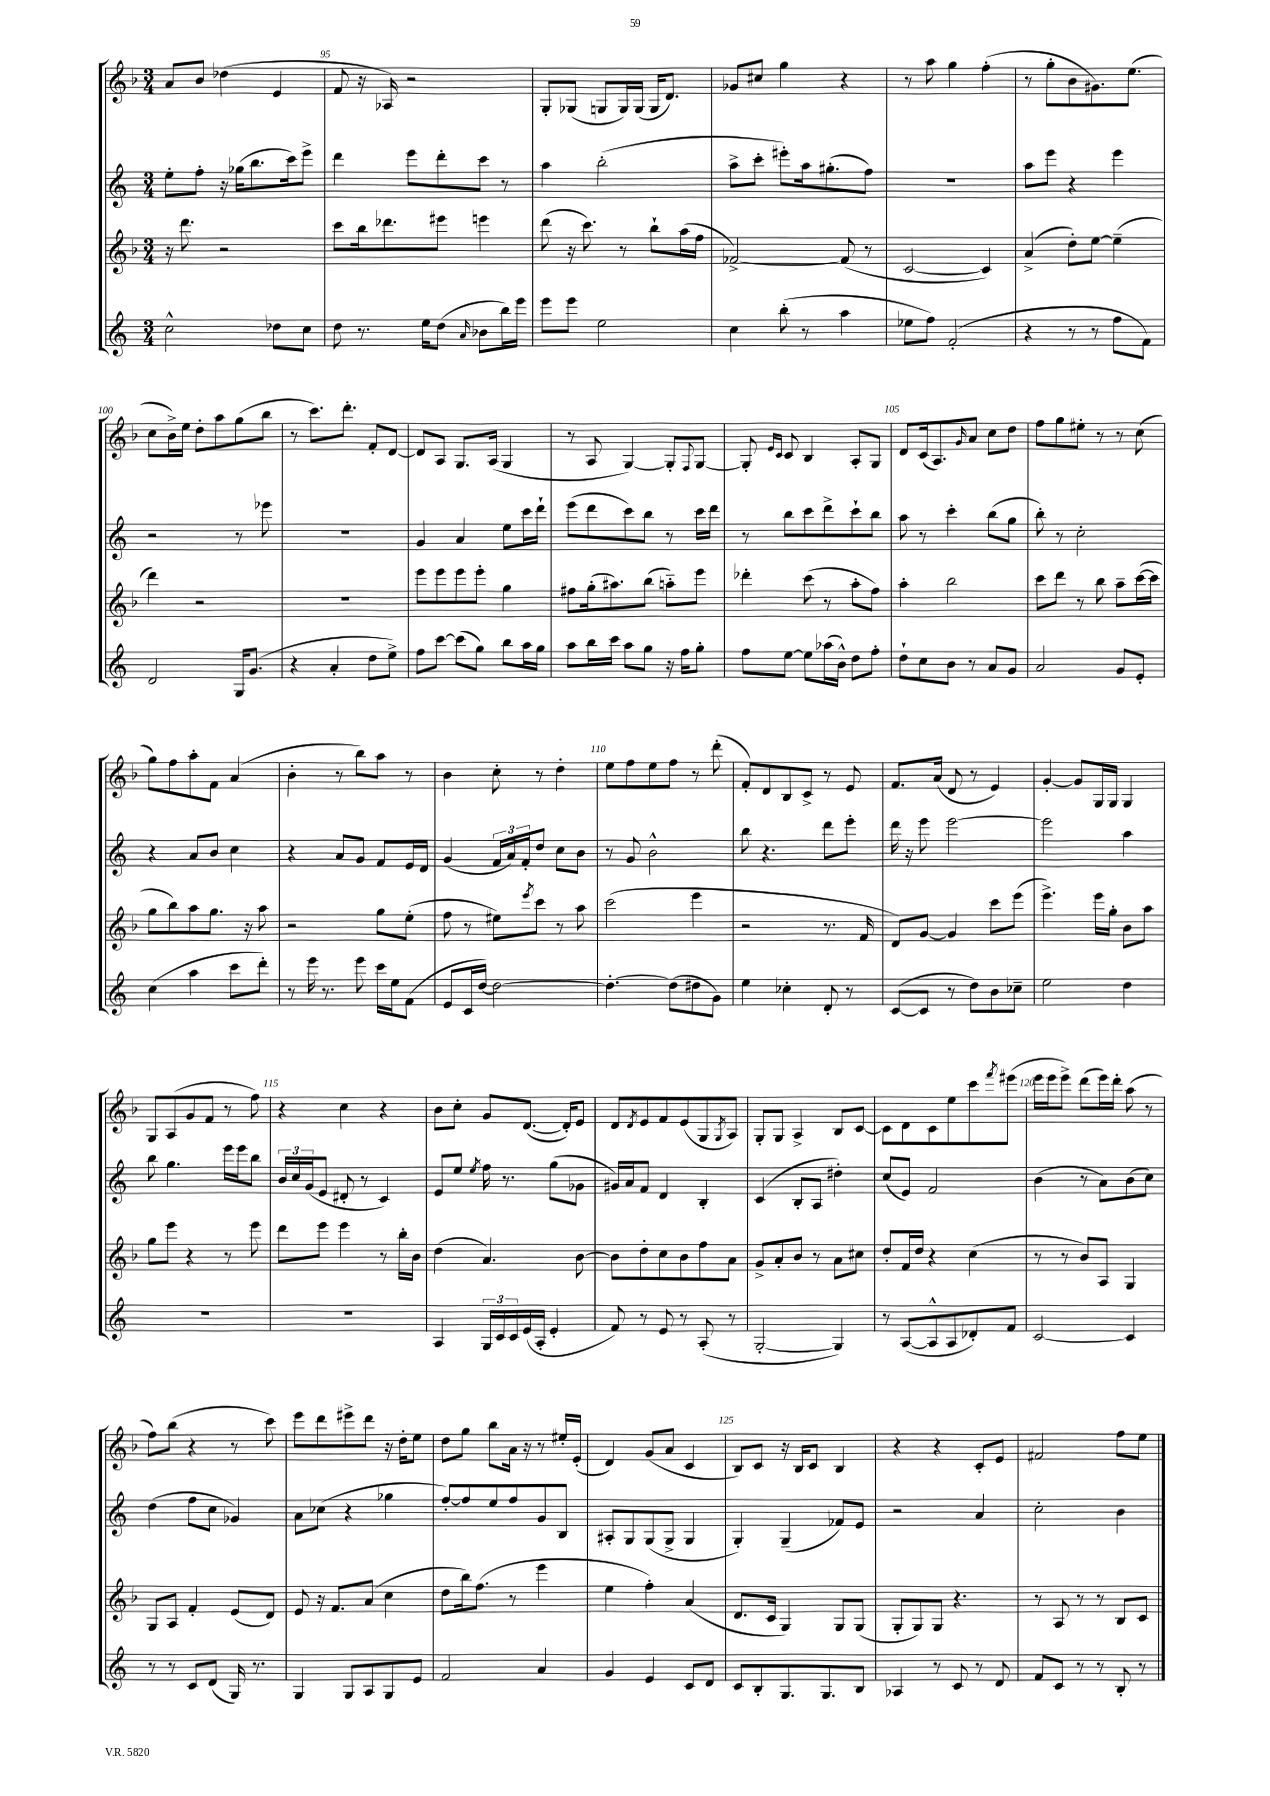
<<
\new StaffGroup <<
\new Staff = "s0" {
    \clef treble \key f \major \numericTimeSignature \time 3/4
    a'8 bes'8 des''4( e'4 |
    f'8 r16 aes16) r2 |
    g8-. ges8( g8 g16) g16( g16 d'8.) |
    ges'8 cis''8 g''4 r4 |
    r8 a''8 g''4 f''4-.( |
    r8 g''8-. bes'8 gis'8.) e''8.( |
    c''8 bes'16->) e''16 d''8-. a''8 g''8( bes''8 |
    r8 c'''8.) d'''8.-. f'8-. d'8~ |
    d'8 a8 g8. a16( g4 |
    r8 a8 g4~) g8-. \appoggiatura { f8 } g8~ |
    g8-. \grace { e'16 c'16 } c'8 bes4 a8-. g8 |
    d'8 c'16( a8.) \grace { g'16 } a'8 c''8 d''8 |
    f''8 g''8 eis''8-. r8 r8 c''8( |
    g''8) f''8 a''8-. f'8 a'4( |
    bes'4-. r8 bes''8) a''8 r8 |
    bes'4 c''8-. r8 d''4-. |
    e''8 f''8 e''8 f''8 r8 d'''8-.( |
    f'8-.) d'8 bes8 c'8-> r8 e'8 |
    f'8. a'16( d'8 r8 e'4) |
    g'4~-. g'8 g16 g16 g4 |
    g8 a8( g'8 f'8 r8 f''8) |
    r4 c''4 r4 |
    bes'8 c''8-. g'8 d'8.~( d'16-.) e'8 |
    d'8 \acciaccatura { d'8 } e'8 f'8 e'8( g8 \acciaccatura { g8 } a8) |
    g8-. g8 a4-> bes8 c'8~ |
    c'8 d'8 c'8 e''8 c'''8 \acciaccatura { f'''8 } eis'''8( |
    e'''16 e'''16 e'''8->) d'''8( e'''16) d'''16-. a''8( r8 |
    f''8) bes''8( r4 r8 c'''8) |
    e'''8 d'''8 eis'''8-> d'''8 r16 d''16-. e''8 |
    d''8 g''8 bes''8 a'16 r16 r8 eis''16-. e'16-.( |
    d'4) g'8( a'8 c'4 |
    bes8) c'8 r16 bes16 c'8 bes4 |
    r4 r4 c'8-. e'8 |
    fis'2 f''8 e''8 \bar "|." |
}
\new Staff = "s1" {
    \clef treble \key c \major \numericTimeSignature \time 3/4
    e''8-. f''8-. r16 ges''16( b''8. c'''16) e'''8-> |
    d'''4 e'''8 d'''8-. c'''8 r8 |
    a''4 b''2-.( |
    a''8-> c'''8-. eis'''8-.) a''16 gis''8.-.( f''8) |
    R2. |
    a''8 e'''8 r4 e'''4 |
    r2 r8 ees'''8 |
    R2. |
    g'4 a'4 e''8 c'''16 d'''16-! |
    e'''8( d'''8 c'''8) b''8 r8 c'''16 d'''16 |
    r8 b''8 c'''8 d'''8-> c'''8-! b''8 |
    a''8 r8 c'''4-. b''8( g''8 |
    b''8-.) r8 c''2-. |
    r4 a'8 b'8 c''4 |
    r4 a'8 g'8 f'8 e'16 d'16 |
    g'4( \tuplet 3/2 { f'16 a'16) f'16-. } d''8 c''8 b'8 |
    r8 g'8 b'2-^ |
    b''8 r4. d'''8 e'''8-. |
    d'''16 r16 e'''8 e'''2~ |
    e'''2 a''4 |
    b''8 g''4. e'''16 e'''16 b''8 |
    \tuplet 3/2 { b'16 c''16 g'16( } e'8 dis'8-. r8 c'4) |
    e'8 e''8 \acciaccatura { e''8 } f''16 r8. g''8( ges'8 |
    gis'16) a'16 f'8 d'4 b4-. |
    c'4( b8-. a8 dis''4-.) |
    c''8( e'8) f'2 |
    b'4( r8 a'8) b'8( c''8) |
    d''4( f''8 c''8 ges'4) |
    a'8 ces''8( r4 ges''4 |
    f''8~-.) f''8 e''8 f''8 g'8 b8 |
    ais8-. g8 g8( g8-> g4 |
    g4-.) g4--( fes'8) e'8 |
    r2 a'4 |
    c''2-. b'4 \bar "|." |
}
\new Staff = "s2" {
    \clef treble \key f \major \numericTimeSignature \time 3/4
    r16 d'''8. r2 |
    c'''8 bes''16 des'''8. eis'''8 e'''4 |
    d'''8( r16 c'''8.) r8 bes''8-! a''16( f''16 |
    fes'2~->) fes'8( r8 |
    c'2~ c'4) |
    a'4->( d''8-.) e''8~ e''4--( |
    d'''4) r2 |
    R2. |
    e'''8 e'''8 e'''8 e'''8-. g''4 |
    fis''8 g''16-.( ais''8.) bes''8( a''8-_) e'''8 |
    des'''4-. c'''8( r8 a''8-. f''8) |
    a''4-. bes''2 |
    c'''8 d'''8 r8 bes''8 a''8-- c'''16~( c'''16 |
    g''8 bes''8) a''8 g''8. r16 a''8 |
    r2 g''8 e''8-.( |
    f''8 r8 eis''8) \acciaccatura { e'''8 } c'''8 r8 a''8 |
    c'''2( e'''4 |
    r2 r8. f'16 |
    d'8) g'8~ g'4 c'''8 e'''8( |
    e'''4.->) e'''16 g''16-. bes'8 a''8 |
    g''8 e'''8 r4 r8 e'''8 |
    d'''8 e'''8 e'''4 r8 bes''16-. bes'16 |
    d''4( a'4.) bes'8~ |
    bes'8 d''8-. c''8 bes'8 f''8 a'8 |
    g'8-> a'8-. bes'8 r8 a'8 cis''8 |
    d''8-. f'16 d''16 r4 c''4( |
    r8 r8 bes'8) a8 g4 |
    g8 a8 f'4-. e'8( d'8) |
    e'8 r16 f'8. a'8( c''4 |
    d''8 bes''16) f''8.( r8 e'''4 |
    e''4 f''4-.) a'4( |
    d'8. c'16 g4) g8 g8( |
    g8-. g8) g8 r4. |
    r8 a8 r8 r8 bes8 c'8 \bar "|." |
}
\new Staff = "s3" {
    \clef treble \key c \major \numericTimeSignature \time 3/4
    c''2-^ des''8 c''8 |
    d''8 r8. e''16 d''8( \grace { a'16 } bes'8 b''16) e'''16 |
    e'''8 e'''8 e''2 |
    c''4 b''8-.( r8 a''4 |
    ees''8 f''8) f'2-.( |
    r4 r8 r8 f''8 f'8) |
    d'2 g16 g'8.( |
    r4 a'4-. d''8 e''8->) |
    f''8 c'''8~ c'''8( g''8) b''8 a''16 g''16 |
    a''8 b''16 c'''16 a''8 g''8 r16 f''16 g''8-. |
    f''8 e''8~ e''8 aes''16( b'16-^) d''8 f''8-. |
    d''8-! c''8 b'8 r8 a'8 g'8 |
    a'2 g'8 e'8-. |
    c''4( a''4 c'''8 d'''8-.) |
    r8 e'''16 r8. e'''8 c'''16 e''16 f'8( |
    e'8 c'16 d''16~) d''2~ |
    d''4.~-. d''8( dis''8 g'8) |
    e''4 ces''4-. d'8-. r8 |
    c'8~( c'8 r8 d''8) b'8 ces''8-- |
    e''2 d''4 |
    R2. |
    R2. |
    a4 \tuplet 3/2 { g16 c'16 c'16 } e'16( a16-. e'4-. |
    f'8) r8 e'8 r8 a8-.( r8 |
    g2~-. g4) |
    r8 a8~( a8-^ a8 des'8-.) f'8 |
    c'2~ c'4 |
    r8 r8 c'8 d'8( g16) r8. |
    g4 g8 a8 g8 e'8 |
    f'2 a'4 |
    g'4 e'4 c'8 d'8 |
    c'8 b8-. g8. g8. b8 |
    aes4 r8 c'8 r8 d'8 |
    f'8 c'8 r8 r8 b8-. r8 \bar "|." |
}
>>
>>
\layout { \context { \Score currentBarNumber = #94 \override BarNumber.break-visibility = ##(#f #t #t) barNumberVisibility = #(every-nth-bar-number-visible 5) } }
